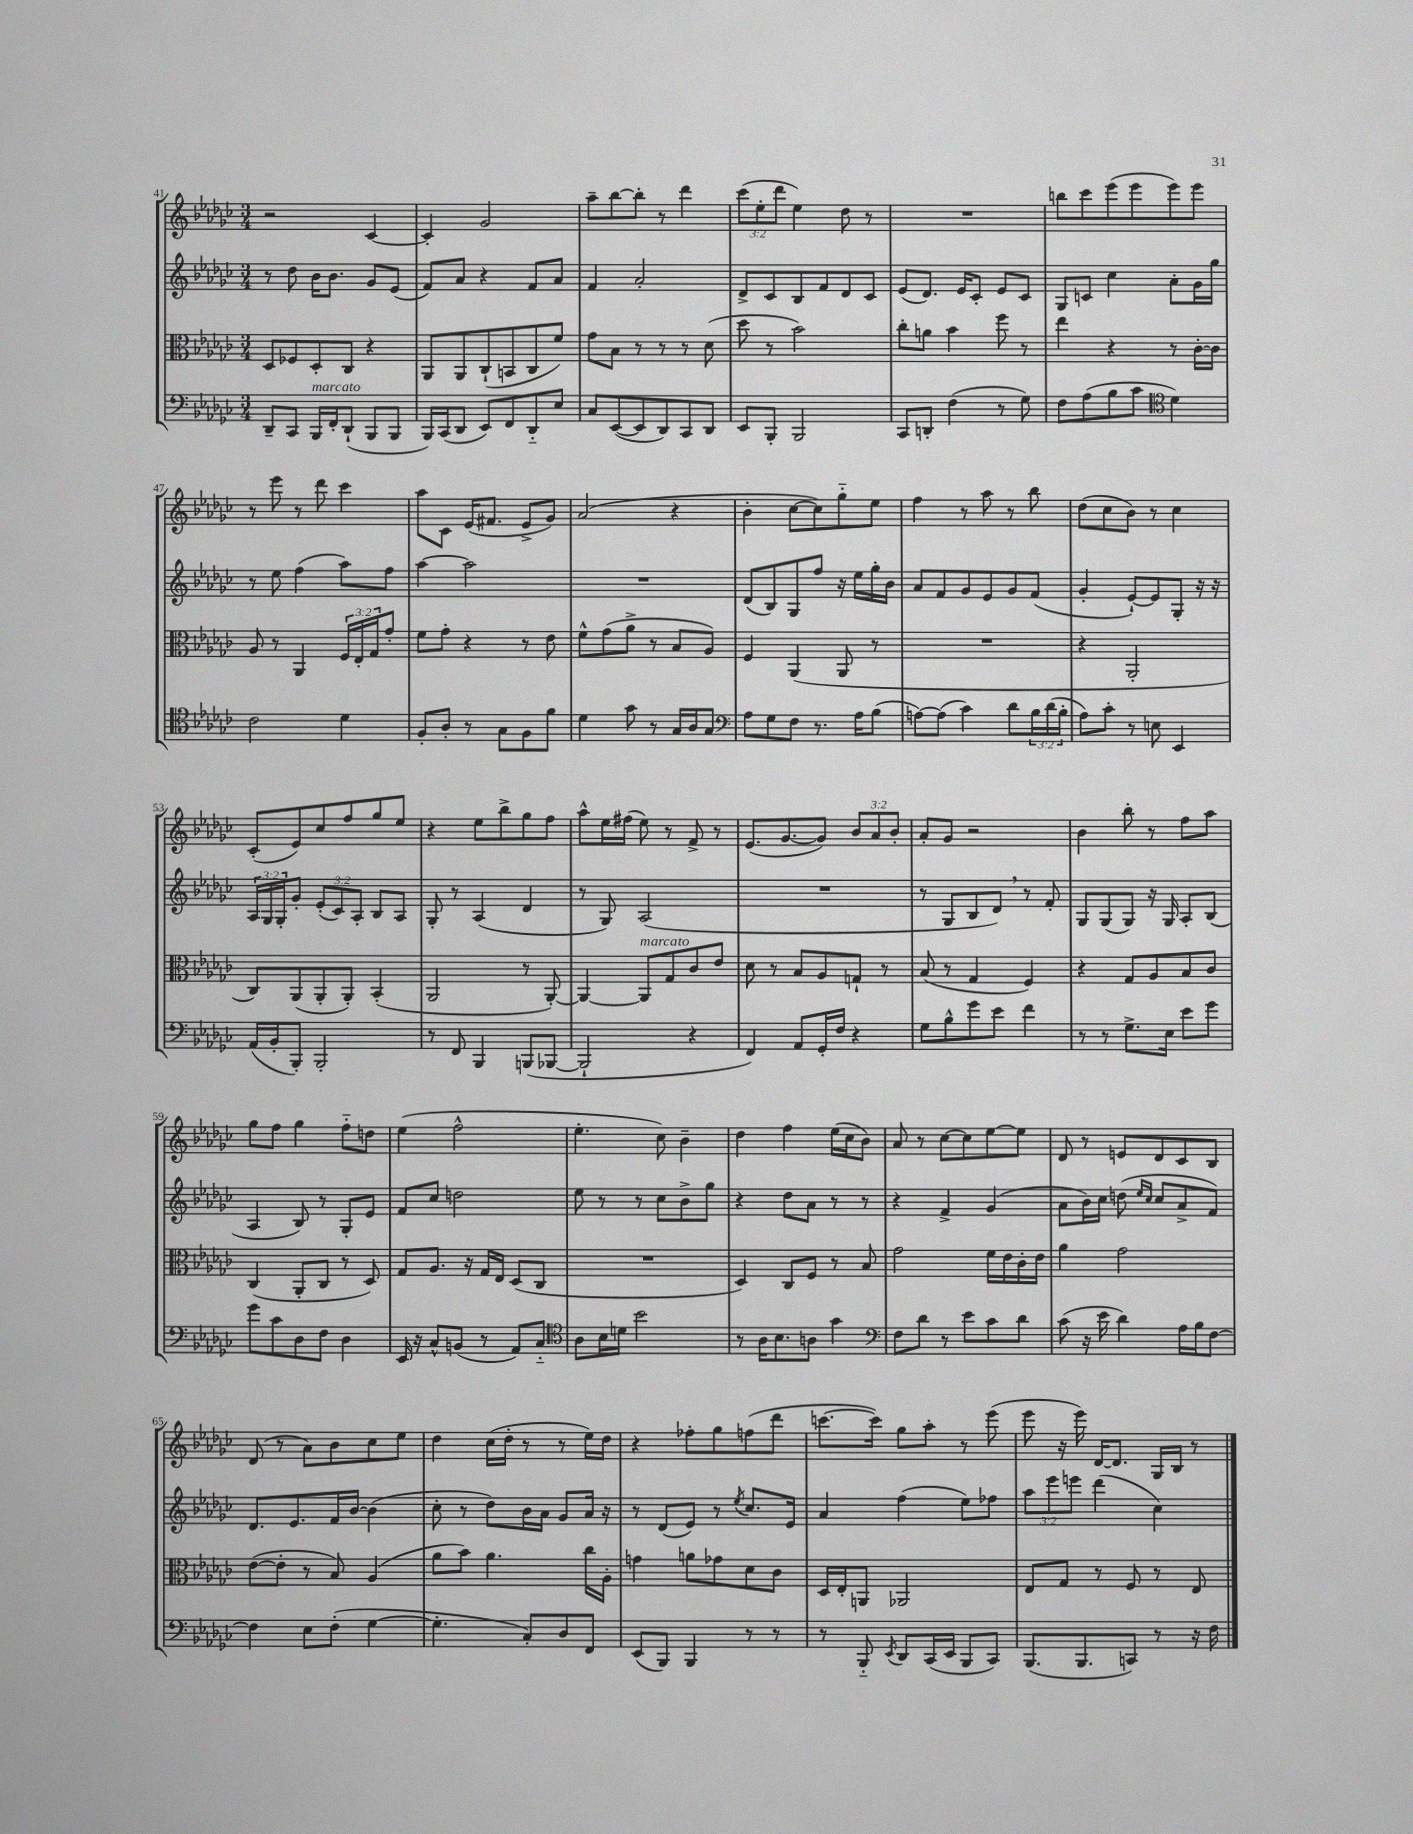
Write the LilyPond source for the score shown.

<<
\new StaffGroup <<
\new Staff = "s0" {
    \clef treble \key ges \major \numericTimeSignature \time 3/4 \override Staff.TupletNumber.text = #tuplet-number::calc-fraction-text
    r2 ces'4~ |
    ces'4-. ges'2 |
    aes''8-- bes''8~ bes''8-. r8 des'''4 |
    \tuplet 3/2 { ces'''8( ees''8-. des'''8 } ees''4) des''8 r8 |
    R2. |
    b''8 ces'''8 ees'''8( ees'''8 ees'''8) ees'''8 |
    r8 ees'''8 r8 des'''8 ces'''4 |
    aes''8 ces'8 ees'16( fis'8. ees'8-> ges'8) |
    aes'2( r4 |
    bes'4-. ces''8~ ces''8) ges''8-_ ees''8 |
    f''4 r8 aes''8 r8 bes''8 |
    des''8( ces''8 bes'8) r8 ces''4 |
    ces'8-.( ees'8) ces''8 f''8 ges''8 ees''8 |
    r4 ees''8 bes''8-> ges''8 f''8 |
    aes''8-^ ees''16 fis''16( ees''8) r8 f'8-> r8 |
    ees'8.( ges'8.~ ges'8) \tuplet 3/2 { bes'8 aes'8 bes'8-. } |
    aes'8-. ges'8 r2 |
    bes'4 bes''8-. r8 f''8 aes''8 |
    ges''8 f''8 ges''4 f''8-_ d''8 |
    ees''4( f''2-^ |
    ees''4.-. ces''8) bes'4-- |
    des''4 f''4 ees''16( ces''16 bes'8) |
    aes'8 r8 ces''8~ ces''8 ees''8~ ees''8 |
    des'8 r8 e'8 des'8 ces'8 bes8 |
    des'8( r8 aes'8) bes'8 ces''8 ees''8 |
    des''4 ces''16( des''16-. r8 r8 ees''16) des''16 |
    r4 fes''8-. ges''8 f''8( des'''8 |
    c'''8.~ c'''16) ges''8 aes''8-. r8 ees'''8( |
    ees'''8 r16 ees'''16) des'16~ des'8. ges16 bes16 r8 \bar "|." |
}
\new Staff = "s1" {
    \clef treble \key ges \major \numericTimeSignature \time 3/4 \override Staff.TupletNumber.text = #tuplet-number::calc-fraction-text
    r8 des''8 bes'16 bes'8. ges'8 ees'8( |
    f'8) aes'8 r4 f'8 aes'8 |
    f'4 aes'2-. |
    des'8-> ces'8 bes8 f'8 des'8 ces'8 |
    ees'8( des'8.) ees'16 ces'8-. ees'8 ces'8 |
    ges8 c'8 ces''4 aes'8-. ges'16 ges''16 |
    r8 ees''8 f''4( aes''8) f''8 |
    aes''4~ aes''2 |
    R2. |
    des'8( bes8) ges8 f''8 r16 ees''16 ges''16-. bes'16 |
    aes'8 f'8 ges'8 ees'8 ges'8 f'8( |
    ges'4-. ees'8~-!) ees'8 ges8-. r16 r16 |
    \tuplet 3/2 { aes16 ges16 ges16-. } ges'8-. \tuplet 3/2 { ees'8-.( ces'8) aes8-. } bes8 aes8 |
    ges8-. r8 aes4( des'4 |
    r8 ges8) aes2( |
    R2. |
    r8 ges8 bes8 des'8) \breathe r8 f'8-. |
    ges8 ges8( ges8) r16 ges16 aes8-. bes8( |
    aes4 bes8) r8 ges8-. ees'8 |
    f'8 ces''8 d''2 |
    ees''8 r8 r8 ces''8 bes'8-> ges''8 |
    r4 des''8 aes'8 r8 r8 |
    r4 f'4-> ges'4( |
    aes'8 bes'16) ces''16 d''8( \grace { ees''16 ces''16 } ces''8 aes'8-> f'8) |
    des'8. ees'8. f'16 bes'16~ bes'4( |
    ces''8-. r8 des''8) bes'16 aes'16 ges'8 aes'16 r16 |
    r8 des'8( ees'8) r8 \acciaccatura { ees''8 } ces''8. ees'16 |
    aes'4 f''4( ees''8) fes''8 |
    \tuplet 3/2 { aes''8 ees'''8 e'''8 } des'''4( ces''4) \bar "|." |
}
\new Staff = "s2" {
    \clef alto \key ges \major \numericTimeSignature \time 3/4 \override Staff.TupletNumber.text = #tuplet-number::calc-fraction-text
    des8 fes8 des8-. ces8 r4 |
    aes,8 aes,8 ces8-!( b,8 ces8 f'8) |
    ges'8 bes8 r8 r8 r8 des'8( |
    des''8 r8 bes'2) |
    ces''8-. a'8 bes'4 f''8 r8 |
    ees''4 r4 r8 ces'16~-. ces'16 |
    aes8 r8 aes,4 \tuplet 3/2 { f16 ees16-. ges16 } ges'8-. |
    f'8 ges'8-. r4 r8 ees'8 |
    f'8-^ ges'8( aes'8-> r8 bes8 aes8) |
    f4 aes,4( aes,8 r8 |
    R2. |
    r4 aes,2-. |
    ces8) aes,8( aes,8-. aes,8-.) bes,4-.( |
    aes,2 r8 aes,8~-.) |
    aes,4~ aes,8^\markup { \italic "marcato" } ges8 ces'8 ees'8 |
    des'8 r8 bes8 aes8 g8-! r8 |
    bes8( r8 ges4 f4) |
    r4 ges8 aes8 bes8 ces'8 |
    ces4( aes,8-. ces8 r8 des8) |
    ges8 aes8. r16 ges16 ees16 des8( ces8 |
    R2. |
    des4) ces8 f8 r8 bes8 |
    ges'2 f'16 ees'16 ces'16-. ees'16 |
    aes'4 ges'2 |
    ees'8~( ees'8-. r8 bes8) aes4( |
    aes'8 bes'8) aes'4. ces''16 aes16-. |
    g'4 a'8 ges'8 des'8 ces'8 |
    des16 ees16-. a,8 aes,2 |
    ees8 ges8 r8 f8 r8 ees8 \bar "|." |
}
\new Staff = "s3" {
    \clef bass \key ges \major \numericTimeSignature \time 3/4 \override Staff.TupletNumber.text = #tuplet-number::calc-fraction-text
    des,8-- ces,8 bes,,16^\markup { \italic "marcato" } f,16-. des,8-!( bes,,8 bes,,8 |
    bes,,16) ces,16( des,8 ees,8) f,8 des,8-_ ees8 |
    ces8 ees,8~( ees,8 des,8) ces,8 des,8 |
    ees,8 bes,,8-. bes,,2 |
    ces,8 d,8-. f4( r8 ges8) |
    f8 aes8( bes8 ces'8 \clef tenor des'4) |
    ces'2 des'4 |
    f8-. aes8-. r8 ges8 f8 f'8 |
    des'4 ges'8 r8 ges16 aes16 ges8 |
    \clef bass aes8 ges8 f8 r8. aes16 bes8( |
    a8~) a8( ces'4) des'8 \tuplet 3/2 { bes16 des'16( bes16-. } |
    aes8) ces'8-. r8 e8 ees,4 |
    aes,16( bes,16-. bes,,8-.) bes,,2-. |
    r8 f,8 bes,,4 b,,8( bes,,8~ |
    bes,,2-! r4 |
    f,4) aes,8 ges,16-. f16 r4 |
    ges8 bes8-^ ges'8 ees'8 f'4 |
    r8 r8 ges8.-> ees16 ees'8 ges'8 |
    ges'8 ces'8 des8 f8 des4 |
    ees,16 r16 ces8-^ b,8( r8 aes,8) ces8-_ |
    \clef tenor aes8 bes16 d'16 bes'2 |
    r8 aes16 bes8. a8 ges'4 |
    \clef bass f8 des'8 r8 ees'8 ces'8 des'8 |
    ces'8( r16 ees'16 des'4) aes16 bes16 f8~ |
    f4 ees8 f8-.( ges4~ |
    ges4.-. ces8-.) des8 f,8 |
    ees,8( bes,,8) bes,,4 r8 r8 |
    r8 bes,,8-_ \acciaccatura { ees,8 } des,8 ces,16( ees,16 bes,,8 ces,8) |
    bes,,8.( bes,,8. c,8) r8 r16 f16 \bar "|." |
}
>>
>>
\layout { \context { \Score currentBarNumber = #41 } }
